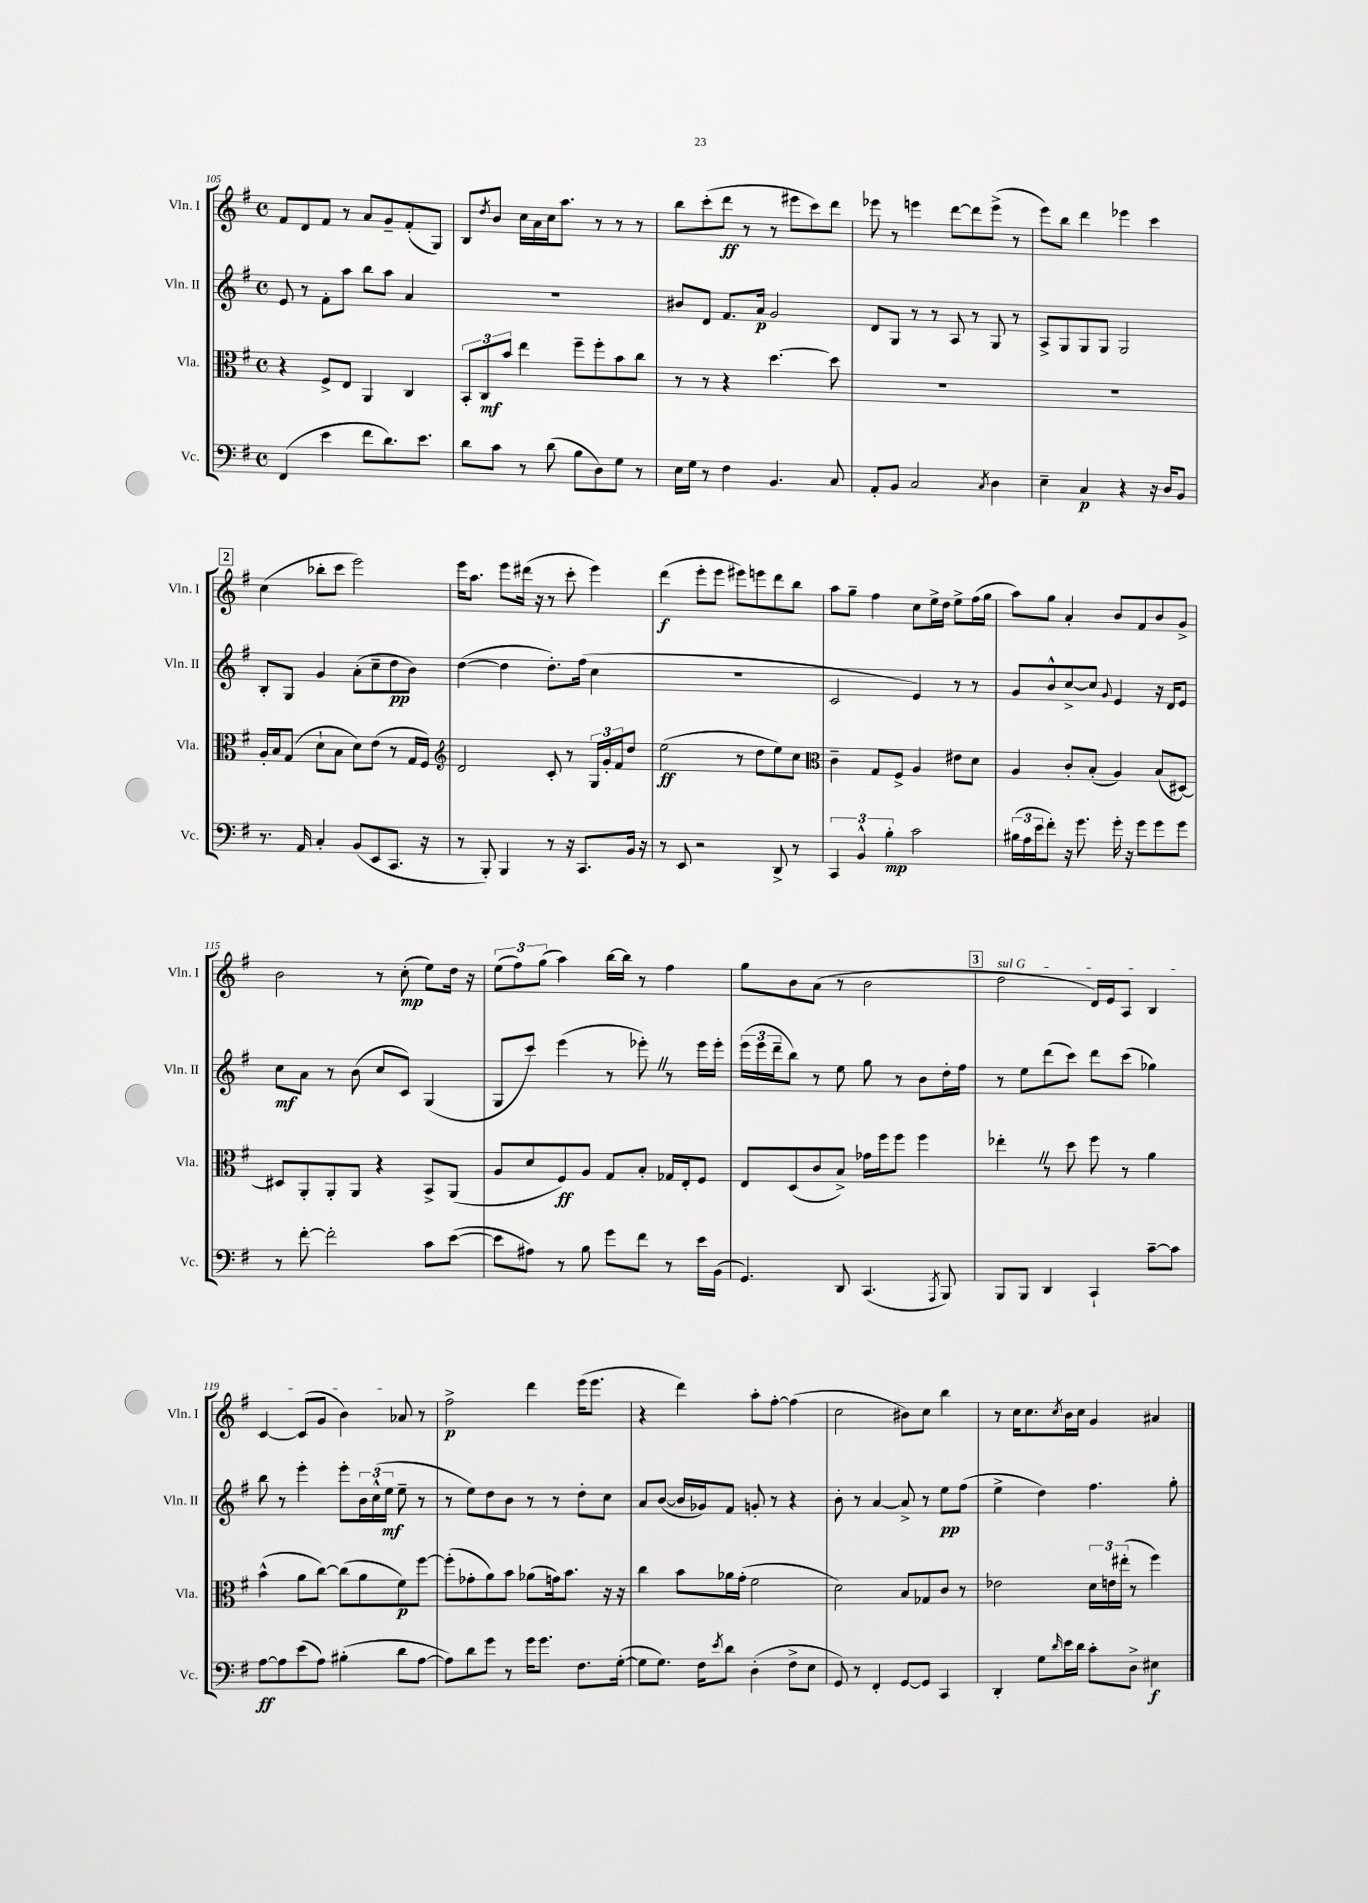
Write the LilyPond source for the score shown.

<<
\new StaffGroup <<
\new Staff = "s0" \with { instrumentName = "Vln. I" shortInstrumentName = "Vln. I" } {
    \clef treble \key g \major \defaultTimeSignature \time 4/4
    fis'8 d'8 fis'8 r8 a'8 g'8-- fis'8-.( g8) |
    b8 \acciaccatura { d''8 } b'8 c''16 a'16 c''16 a''8. r8 r8 r8 |
    b''8 c'''8-.( d'''8\ff r8 r8 eis'''8 c'''8) d'''8 |
    ees'''8 r8 e'''4 d'''8~ d'''8 e'''8->( r8 |
    e'''8) b''8 d'''4 ees'''4 c'''4 |
    \mark \markup { \box "2" } c''4( bes''8-. c'''8 e'''2) |
    e'''16 a''8. e'''8 dis'''16( r16 r8 c'''8-. e'''4) |
    d'''4\f( e'''8-. e'''8 eis'''8) e'''8 d'''8 b''8 |
    a''8 g''8-- fis''4 c''8 e''16-> d''16 e''8-> fis''16( g''16 |
    a''8) g''8 a'4-. b'8 fis'8 b'8 g'8-> |
    b'2 r8 c''8-.\mp( e''8) d''16 r16 |
    \tuplet 3/2 { e''8( fis''8) g''8( } a''4) b''16~ b''16 r8 fis''4 |
    g''8 b'8 a'8( r8 b'2 |
    \mark \markup { \box "3" } \once \override TextSpanner.bound-details.left.text = \markup { \italic "sul G" } d''2\startTextSpan d'16) e'16 a8 b4 |
    c'4~ c'8( g'8 b'4) aes'8\stopTextSpan r8 |
    fis''2->\p d'''4 e'''16( e'''8. |
    r4 d'''4) a''8-. fis''8~-. fis''4( |
    c''2 bis'8) c''8 b''4 |
    r8 c''16 c''8. \acciaccatura { c''8 } b'16 c''16 g'4 ais'4 \bar "|." |
}
\new Staff = "s1" \with { instrumentName = "Vln. II" shortInstrumentName = "Vln. II" } {
    \clef treble \key g \major \defaultTimeSignature \time 4/4
    e'8 r8 fis'8-. a''8 b''8 a''8 a'4 |
    r1 |
    bis'8 d'8 fis'8. a'16\p g'2 |
    d'8 g8 r8 r8 a8 r8 g8 r8 |
    a8-> g8 g8 g8 g2 |
    \mark \markup { \box "2" } b8-. g8 g'4 a'8-.( c''8-- d''8\pp b'8) |
    d''4~( d''4 d''8.-.) fis''16( c''4 |
    r1 |
    c'2 e'4) r8 r8 |
    g'8 b'8-^ c''8~-> c''8 \appoggiatura { g'8 } e'4 r16 d'16 e'8 |
    c''8\mf a'8 r8 b'8( c''8 c'8) g4( |
    g8 c'''8) e'''4( r8 ees'''8-.) \once \override BreathingSign.text = \markup { \musicglyph "scripts.caesura.straight" } \breathe r8 ees'''16 ees'''16-. |
    \tuplet 3/2 { e'''16( e'''16 d'''16-- } b''8) r8 e''8 g''8 r8 b'8 d''16-. fis''16 |
    \mark \markup { \box "3" } r8 e''8 d'''8( c'''8) d'''8 c'''8( ges''4) |
    b''8 r8 e'''4-. e'''8-. \tuplet 3/2 { b'16 c''16-^( e''16\mf } e''8-- r8 |
    r8 e''8) d''8 b'8 r8 r8 d''8-. c''8 |
    a'8 b'8~( b'16 ges'16) fis'8 g'8-. r8 r4 |
    b'8-. r8 a'4~ a'8-> r8 e''8\pp fis''8( |
    e''4-> d''4) fis''4. g''8-. \bar "|." |
}
\new Staff = "s2" \with { instrumentName = "Vla." shortInstrumentName = "Vla." } {
    \clef alto \key g \major \defaultTimeSignature \time 4/4
    r4 fis8-> e8 a,4 c4 |
    \tuplet 3/2 { b,8-. c8\mf b'8 } e''4 fis''8-- fis''8-. b'8 c''8 |
    r8 r8 r4 d''4.~ d''8 |
    R1 |
    R1 |
    \mark \markup { \box "2" } a16-. b16 g8( d'8-! b8 d'8) e'8( r8 g16 fis16) |
    \clef treble d'2 c'8-. r8 \tuplet 3/2 { g16 g'16-. fis'16 } d''8 |
    e''2\ff( r8 d''8 e''8) c''8 |
    \clef alto c'4-- g8 fis8-> a4 eis'8 d'8 |
    a4 c'8-. b8-.( a4) b8( dis8~) |
    dis8 a,8-. a,8-. a,8 r4 b,8-> a,8( |
    a8 d'8 fis8\ff) a8 g8 b8-. ges16 e16-. fis8 |
    e8 d8( c'8 b8->) ges'16 fis''16 fis''8 fis''4 |
    \mark \markup { \box "3" } ees''4-. \once \override BreathingSign.text = \markup { \musicglyph "scripts.caesura.straight" } \breathe r8 d''8 fis''8 r8 a'4 |
    b'4-^( a'8 c''8~) c''8( a'8 fis'8\p) fis''8~ |
    fis''8-.( ges'8-. a'8) b'8 aes'8( g'16) b'8. r16 r16 |
    c''4 b'8 aes'16 g'16-.( fis'2 |
    d'2) b8 ges8 c'8 r8 |
    ees'2 \tuplet 3/2 { d'16 e'16 eis''16-.( } r8 fis''4) \bar "|." |
}
\new Staff = "s3" \with { instrumentName = "Vc." shortInstrumentName = "Vc." } {
    \clef bass \key g \major \defaultTimeSignature \time 4/4
    fis,4( e'4 fis'8 d'8.) e'8. |
    d'8 c'8 r8 d'8( b8 d8) g8 r8 |
    e16 g16 r8 fis4 b,4. c8 |
    a,8-. b,8 c2 \acciaccatura { c8 } d4 |
    e4-- c4\p r4 r16 d16 b,8 |
    \mark \markup { \box "2" } r8. a,16 c4-. b,8( e,8 c,8. r16 |
    r8 b,,8-.) b,,4 r8 r16 c,8. b,16 r16 |
    r8 e,8 r2 d,8-> r8 |
    \tuplet 3/2 { c,4 b,4-^ b4-.\mp } c'2 |
    \tuplet 3/2 { bis16( a16 e'16 } fis'8-.) r16 g'8. g'16-. r16 g'8 g'8 g'8 |
    r8 fis'8~-. fis'2-. c'8 e'8~( |
    e'8 ais8) r8 b8 g'8 fis'8 r8 e'16 b,16( |
    g,4.) d,8 c,4.( \acciaccatura { a,,8 } b,,8) |
    \mark \markup { \box "3" } b,,8 b,,8 d,4 c,4-! c'8~-- c'8 |
    a8~\ff a8 e'8( a8) bis4-.( d'8 a8~ |
    a8) d'8 g'8 r8 g'16 g'8. fis8. g16~-.( |
    g8 g8.) fis16 \acciaccatura { e'8 } d'8 d4-.( fis8-> e8 |
    g,8) r8 fis,4-. g,8~ g,8 c,4 |
    d,4-. g8 \grace { d'16 } e'16 d'16 c'8-. d8-> eis4\f \bar "|." |
}
>>
>>
\layout { \context { \Score currentBarNumber = #105 } }
